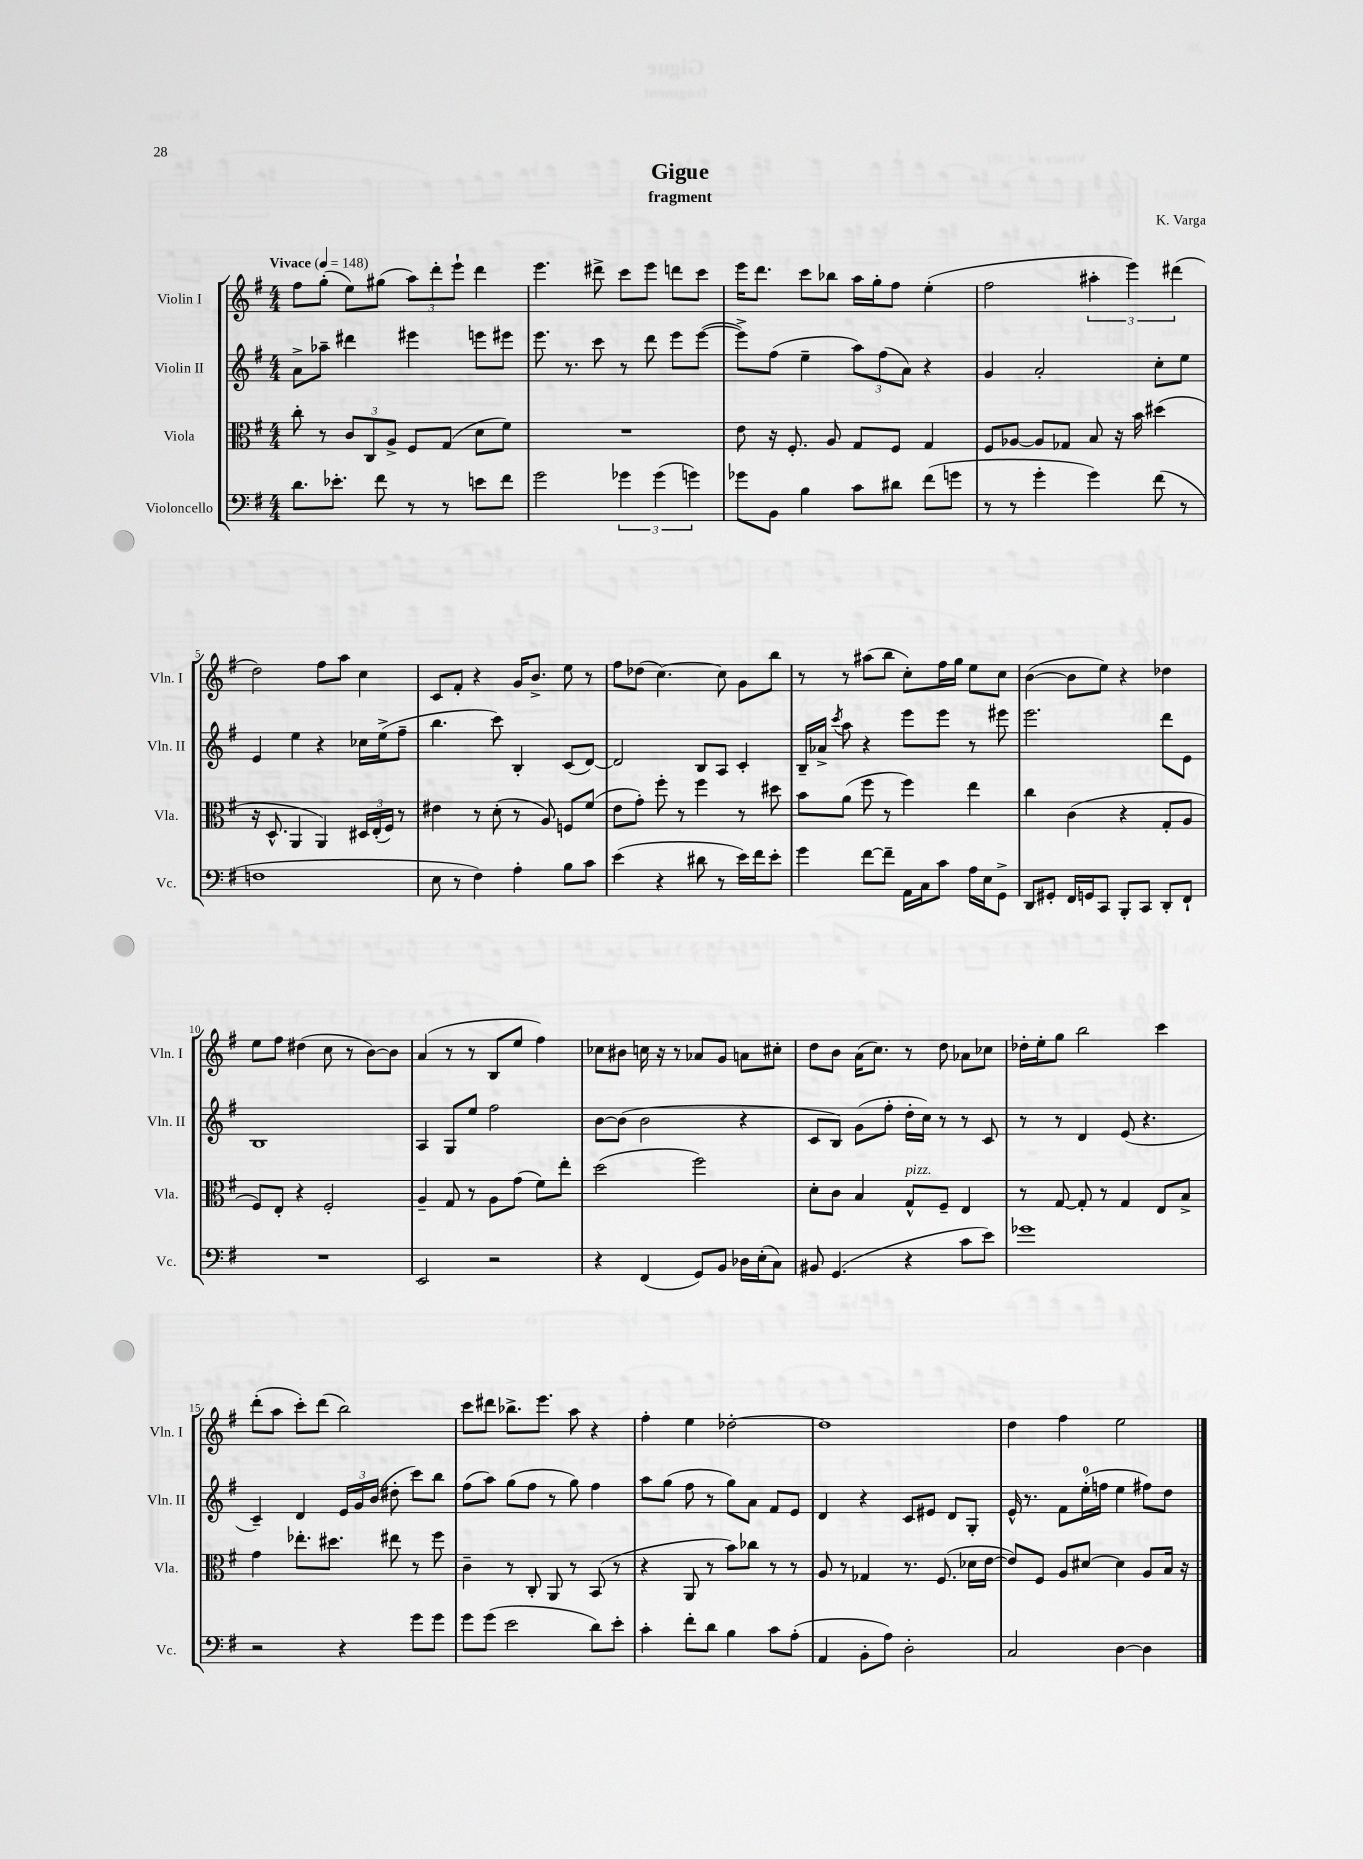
\header { title = "Gigue" composer = "K. Varga" subtitle = "fragment" }
<<
\new StaffGroup <<
\new Staff = "s0" \with { instrumentName = "Violin I" shortInstrumentName = "Vln. I" } {
    \clef treble \key g \major \numericTimeSignature \time 4/4 \tempo "Vivace" 4 = 148
    \autoBeamOff fis''8[ g''8]-.( e''8[) gis''8]( \tuplet 3/2 { a''8[) d'''8-. e'''8]-! } d'''4 |
    e'''4. dis'''8-> c'''8[ e'''8] d'''8[ c'''8] |
    e'''16[ d'''8.] c'''8[ bes''8] a''16[ g''16-. fis''8] e''4-.( |
    fis''2 \tuplet 3/2 { ais''4-. e'''4) dis'''4( } |
    d''2) fis''8[ a''8] c''4 |
    c'8[ fis'8]-. r4 g'16[ b'8.]-> e''8 r8 |
    fis''8[ des''8]( c''4.~) c''8 g'8[ b''8] |
    r8 r8 ais''8[( b''8] c''8[-.) fis''16 g''16] e''8[ c''8] |
    b'4~( b'8[ e''8]) r4 des''4 |
    e''8[ fis''8] dis''4( c''8 r8 b'8[~) b'8] |
    a'4( r8 r8 b8[ e''8] fis''4) |
    ces''8[ bis'8] c''16 r16 r8 aes'8[ g'8] a'8[ cis''8]-. |
    d''8[ b'8] a'16[( c''8.]) r8 d''8 aes'8[ ces''8] |
    des''16[-. e''16-. g''8] b''2 c'''4 |
    d'''8[-.( a''8] c'''8[-.) d'''8]( b''2) |
    c'''8[ dis'''8] bes''8.[-> e'''8.] a''8 r4 |
    fis''4-. e''4 des''2~-. |
    des''1 |
    d''4 fis''4 e''2 \bar "|." |
}
\new Staff = "s1" \with { instrumentName = "Violin II" shortInstrumentName = "Vln. II" } {
    \clef treble \key g \major \numericTimeSignature \time 4/4
    \autoBeamOff a'8[-> aes''8]-- dis'''4 eis'''4 e'''8[ eis'''8] |
    e'''8. r8. c'''8 r8 d'''8 e'''8[ e'''8]~( |
    e'''8[->) fis''8]( e''4-- \tuplet 3/2 { a''8[) fis''8( a'8]) } r4 |
    g'4 a'2-. c''8[-. e''8] |
    e'4 e''4 r4 ces''16[ e''16->( fis''8]-- |
    b''4. c'''8) b4-. c'8[( d'8]~) |
    d'2 b8[ a8] c'4-. |
    b16[-- aes'16]-> \acciaccatura { c'''8 } a''8 r4 e'''8[ e'''8] r8 eis'''8 |
    e'''2. d'''8[ e'8] |
    b1 |
    a4 g8[ e''8] fis''2 |
    b'8[~ b'8]( b'2 r4 |
    c'8[ b8]) g'8[( fis''8]-. d''16[-. c''16]) r8 r8 c'8 |
    r8 r8 d'4 e'8( r4. |
    c'4--) d'4 \tuplet 3/2 { e'16[ g'16 b'16]( } dis''8-. c'''8[) b''8] |
    fis''8[( a''8]) g''8[( fis''8] r8 g''8) fis''4 |
    a''8[ g''8]( fis''8 r8 g''8[) a'8] fis'8[ e'8] |
    d'4 r4 c'8[ eis'8] d'8[ g8]-. |
    e'16-^ r8. fis'8[ e''16-0-.( f''16] e''4 fis''8[) d''8] \bar "|." |
}
\new Staff = "s2" \with { instrumentName = "Viola" shortInstrumentName = "Vla." } {
    \clef alto \key g \major \numericTimeSignature \time 4/4
    \autoBeamOff c''8-. r8 \tuplet 3/2 { c'8[ c8 a8]-> } fis8[ g8]( d'8[ fis'8]) |
    R1 |
    e'8 r16 fis8.-. a8 g8[ fis8] g4 |
    fis8[ aes8]~ aes8[ ges8] b8 r16 b'16 dis''4( |
    r16 d8.-^ a,4 a,4) \tuplet 3/2 { dis16[ e16-.( fis16]) } r8 |
    eis'4 r8 d'8-.( r8 a8) f8[ fis'8]( |
    e'8[ g'8]-.) fis''8-. r8 fis''4 r8 dis''8 |
    b'8[ a'8]( fis''8 r8 fis''4) e''4 |
    c''4 c'4( r4 g8[-. a8] |
    fis8[) e8]-. r4 fis2-. |
    a4-- g8 r8 a8[ g'8]( fis'8[) e''8]-. |
    d''2( fis''2) |
    d'8[-. c'8] b4 g8[-^^\markup { \italic "pizz." } fis8]-- e4 |
    r8 g8~ g8-. r8 g4 e8[ b8]-> |
    g'4 ees''8.[-. dis''8.] eis''8 r8 fis''8 |
    c'4-- r8 c8-. a,8 r8 b,8( r8 |
    r4 a,8 r8 b'8[) ces''8] r8 r8 |
    a8 r8 ges4 r8. fis8.( des'16[ e'16]~ |
    e'8[) fis8] a8[ dis'8]~ dis'4 a8[ b16] r16 \bar "|." |
}
\new Staff = "s3" \with { instrumentName = "Violoncello" shortInstrumentName = "Vc." } {
    \clef bass \key g \major \numericTimeSignature \time 4/4
    \autoBeamOff d'8.[ ees'8.]-. fis'8 r8 r8 e'8[ fis'8] |
    g'2 \tuplet 3/2 { ges'4 ges'4( g'4) } |
    ges'8[ b,8] b4 c'8[ dis'8] fis'8[( g'8] |
    r8 r8 g'4-. g'4) fis'8( r8 |
    f1 |
    e8 r8 fis4) a4-. b8[ c'8] |
    e'4( r4 dis'8 r8 e'16[) fis'16 e'8]-. |
    g'4 fis'8[~ fis'8]-- a,16[ c16 c'8] a16[ e16 g,8]-> |
    d,8[ gis,8]-. fis,16[ g,16 c,8] b,,8[-. c,8] d,8[-. fis,8]-! |
    R1 |
    e,2 r2 |
    r4 fis,4( g,8[) b,8] des16[ e16-.( c8]) |
    bis,8 g,4.( r4 c'8[ e'8]) |
    ges'1 |
    r2 r4 g'8[ g'8] |
    g'8[ g'8]( e'2 d'8[) e'8]-. |
    c'4-. fis'8[-. d'8] b4 c'8[ a8]-.( |
    a,4 b,8[-. a8]) d2-. |
    c2 d4~ d4 \bar "|." |
}
>>
>>
